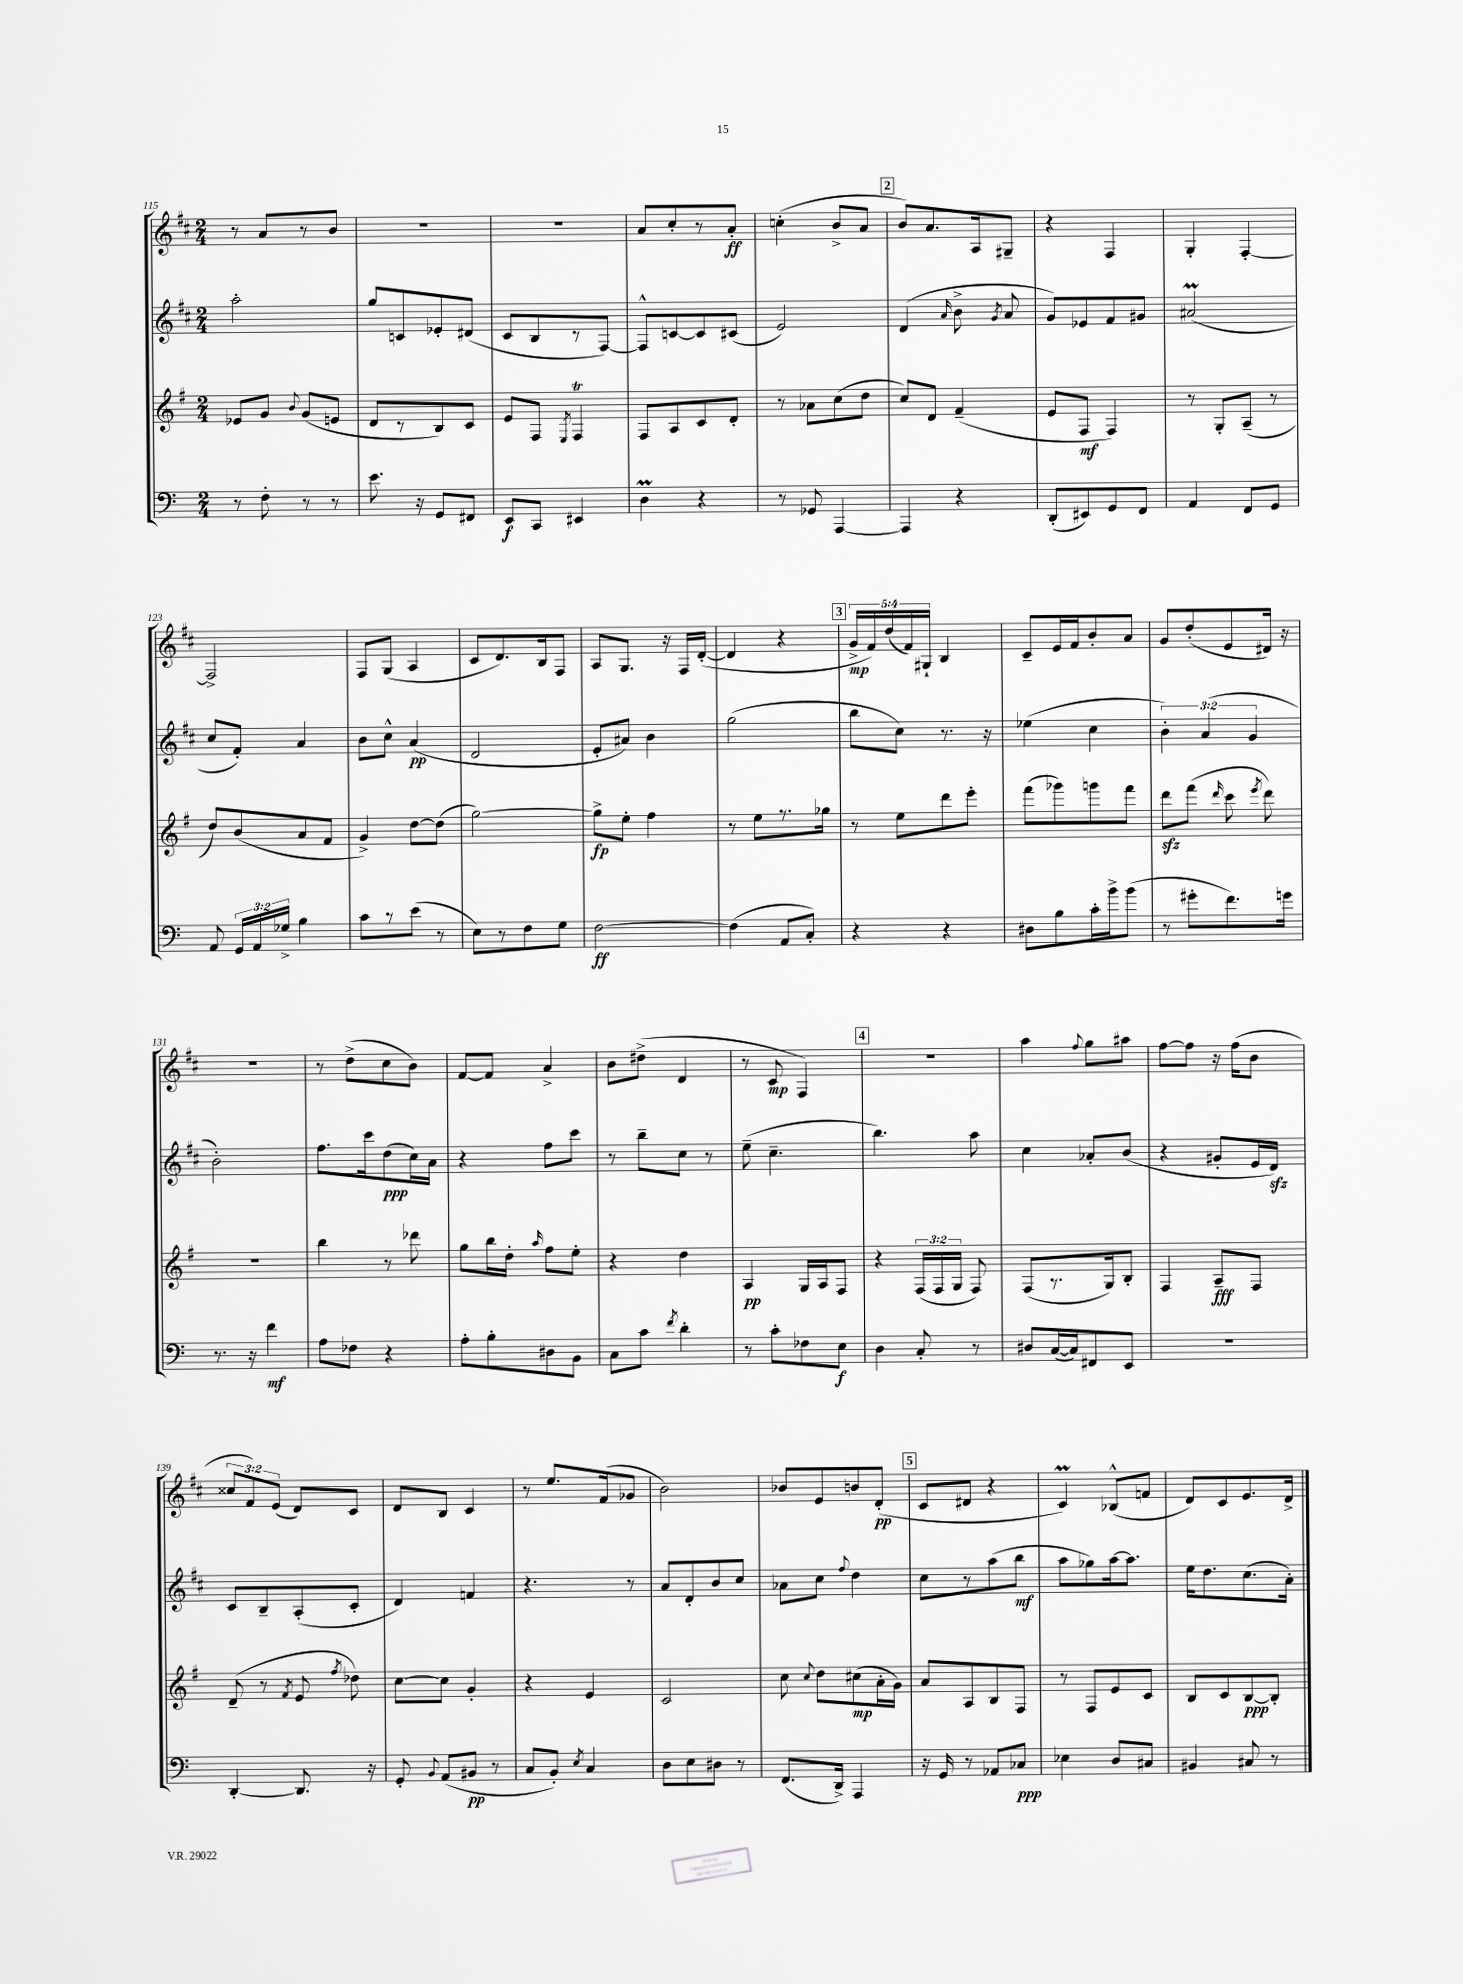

**kern	**kern	**kern	**kern
*staff4	*staff3	*staff2	*staff1
*clefF4	*clefG2	*clefG2	*clefG2
*k[]	*k[f#]	*k[f#c#]	*k[f#c#]
*M2/4	*M2/4	*M2/4	*M2/4
8r	8e-	2aa'	8r
8F'	8g	.	8a
.	8qqb	.	.
8r	(8g	.	8r
8r	8e	.	8b
=	=	=	=
8.e	8d	8gg	2r
.	8r	8c	.
16r	.	.	.
8GG	8B)	8e-'	.
8FF#	8c	(8d#	.
=	=	=	=
8EE	8e	8c#	2r
8CC	8F#	8B	.
.	8qE	.	.
4EE#	4F#	8r	.
.	.	[8F#)	.
=	=	=	=
4D	8F#	8F#^^]	8a
.	8A	[8c	8cc#'
4r	8c	8c]	8r
.	8d'	(8c#	8a'
=	=	=	=
8r	8r	2e)	(4cc'
8GG-	8a-	.	.
[4AAA	(8cc	.	8b^
.	8dd	.	8a
=	=	=	=
4AAA]	8cc)	(4d	8b)
.	8d	.	8.a
.	.	16qqa	.
4r	(4f#~	8b^	.
.	.	.	16A
.	.	8qg	.
.	.	8a	8G#~
=	=	=	=
(8DD'	8e	8g)	4r
8EE#)	8F#	8e-	.
8GG	4F#)	8f#	4F#
8FF	.	8g#	.
=	=	=	=
4AA	8r	(2a#	4G'
.	8G'	.	.
8FF	(8A~	.	[4F#'
8GG	8r	.	.
=	=	=	=
8AA	8dd)	8cc#	2F#^]
24GG	(8b	8f#')	.
24AA	.	.	.
24G-^	.	.	.
4B	8a	4a	.
.	8f#	.	.
=	=	=	=
8c	4g^)	8b	8F#
8r	.	8cc#^^	(8G
(8e	[8dd	(4a	4A
8r	(8dd]	.	.
=	=	=	=
8E)	[2gg)	2d	8c#
8r	.	.	8.d)
8F	.	.	.
.	.	.	16B
8G	.	.	8F#
=	=	=	=
[2F	8gg^]	8e'	8A
.	8ee'	8a#)	8.G
.	4ff#	4b	.
.	.	.	16r
.	.	.	16F#
.	.	.	([16d'
=	=	=	=
(4F]	8r	(2gg	4d]
.	8ee	.	.
8AA	8.r	.	4r
8C')	.	.	.
.	16gg-	.	.
=	=	=	=
4r	8r	8bb	20g^
.	.	.	20f#)
.	.	.	(20dd
.	8ee	8cc#)	.
.	.	.	20f#)
.	.	.	20G#`
4r	8ddd	8.r	4B
.	8eee'	.	.
.	.	16r	.
=	=	=	=
8D#	(8fff#	(4ee-	8c#~
8B	8ggg-)	.	16e
.	.	.	16f#
16c'	8ggg	4cc#	8b'
16b^	.	.	.
(8b	8fff#	.	8a
=	=	=	=
8r	8ddd	6b')	8g
8g#'	(8fff#	.	(8dd'
.	.	(6a	.
.	16qqddd	.	.
8.f)	8ccc	.	8e
.	.	6g	.
.	8qeee	.	.
.	8ddd)	.	16d#)
16g	.	.	16r
=	=	=	=
8.r	2r	2b')	2r
16r	.	.	.
4f	.	.	.
=	=	=	=
8A	4bb	8.ff#	8r
8F-	.	.	(8dd^
.	.	16ccc#	.
4r	8r	(8dd	8cc#
.	8ddd-	16cc#)	8b)
.	.	16a	.
=	=	=	=
8A'	8gg	4r	[8f#
8B'	16bb	.	8f#]
.	16dd'	.	.
.	16qqaa	.	.
8D#	8ff#	8ff#	4a^
8BB	8ee'	8ccc#	.
=	=	=	=
8C	4r	8r	8b
8c	.	8bb~	(8dd#^
8qf	.	.	.
4d'	4dd	8cc#	4d
.	.	8r	.
=	=	=	=
8r	4A	(8ee~	8r
8c'	.	4.cc#~	8c#
8F-	16G	.	4F#)
.	16A	.	.
8E	8F#	.	.
=	=	=	=
4D	4r	4.bb)	2r
8C'	(24F#	.	.
.	24F#	.	.
.	24G	.	.
8r	8F#)	8aa	.
=	=	=	=
8D#	(8F#	4cc#	4aa
([16C	8.r	.	.
16C])	.	.	.
.	.	.	8qqff#
8FF#	.	8a-'	8gg
.	16G)	.	.
8EE	8B'	(8b	8aa#
=	=	=	=
2r	4F#	4r	[8ff#
.	.	.	8ff#]
.	8A~	8g#'	16r
.	.	.	(16ff#
.	8F#	16e	8b
.	.	16d)	.
=	=	=	=
[4DD'	(8d~	8c#	12cc##
.	.	.	12f#)
.	8r	8B~	.
.	.	.	(12e
.	8qf#	.	.
8.DD]	8e	(8A'	8d)
.	8qff#	.	.
.	8dd-)	8c#'	8c#
16r	.	.	.
=	=	=	=
8GG'	[8cc	4d)	8d
8qqBB	.	.	.
(8AA	8cc]	.	8B
8BB#	4g'	4f	4c#
8r	.	.	.
=	=	=	=
8C	4r	4.r	8r
8BB')	.	.	8.ee
8qE	.	.	.
4C	4e	.	.
.	.	.	(16f#
.	.	8r	8g-
=	=	=	=
8D	2c	8a	2b)
8E	.	8d'	.
8D#	.	8b	.
8r	.	8cc#	.
=	=	=	=
(8.FF	8cc	8a-	8b-
.	8qqcc	.	.
.	8dd	8cc#	8e
16DD^)	.	.	.
.	.	8qqff#	.
4AAA	(8cc#	4dd	8b
.	16a'	.	(8d'
.	16g)	.	.
=	=	=	=
16r	8a	8cc#	8c#
16GG	.	.	.
8r	8A	8r	8d#
8AA-	8B	(8aa	4r
8C-	8F#	8bb	.
=	=	=	=
4E-	8r	8aa	4c#)
.	8F#	8gg-)	.
8D	8e	[16aa	(8B-^^
.	.	8.aa]	.
8C#	8c	.	8f
=	=	=	=
4BB#	8B	16ee	8d)
.	.	8.dd	.
.	8c	.	8c#
8C#	[8B	(8.cc#	8.e
8r	8B']	.	.
.	.	16a')	16d^
==	==	==	==
*-	*-	*-	*-
